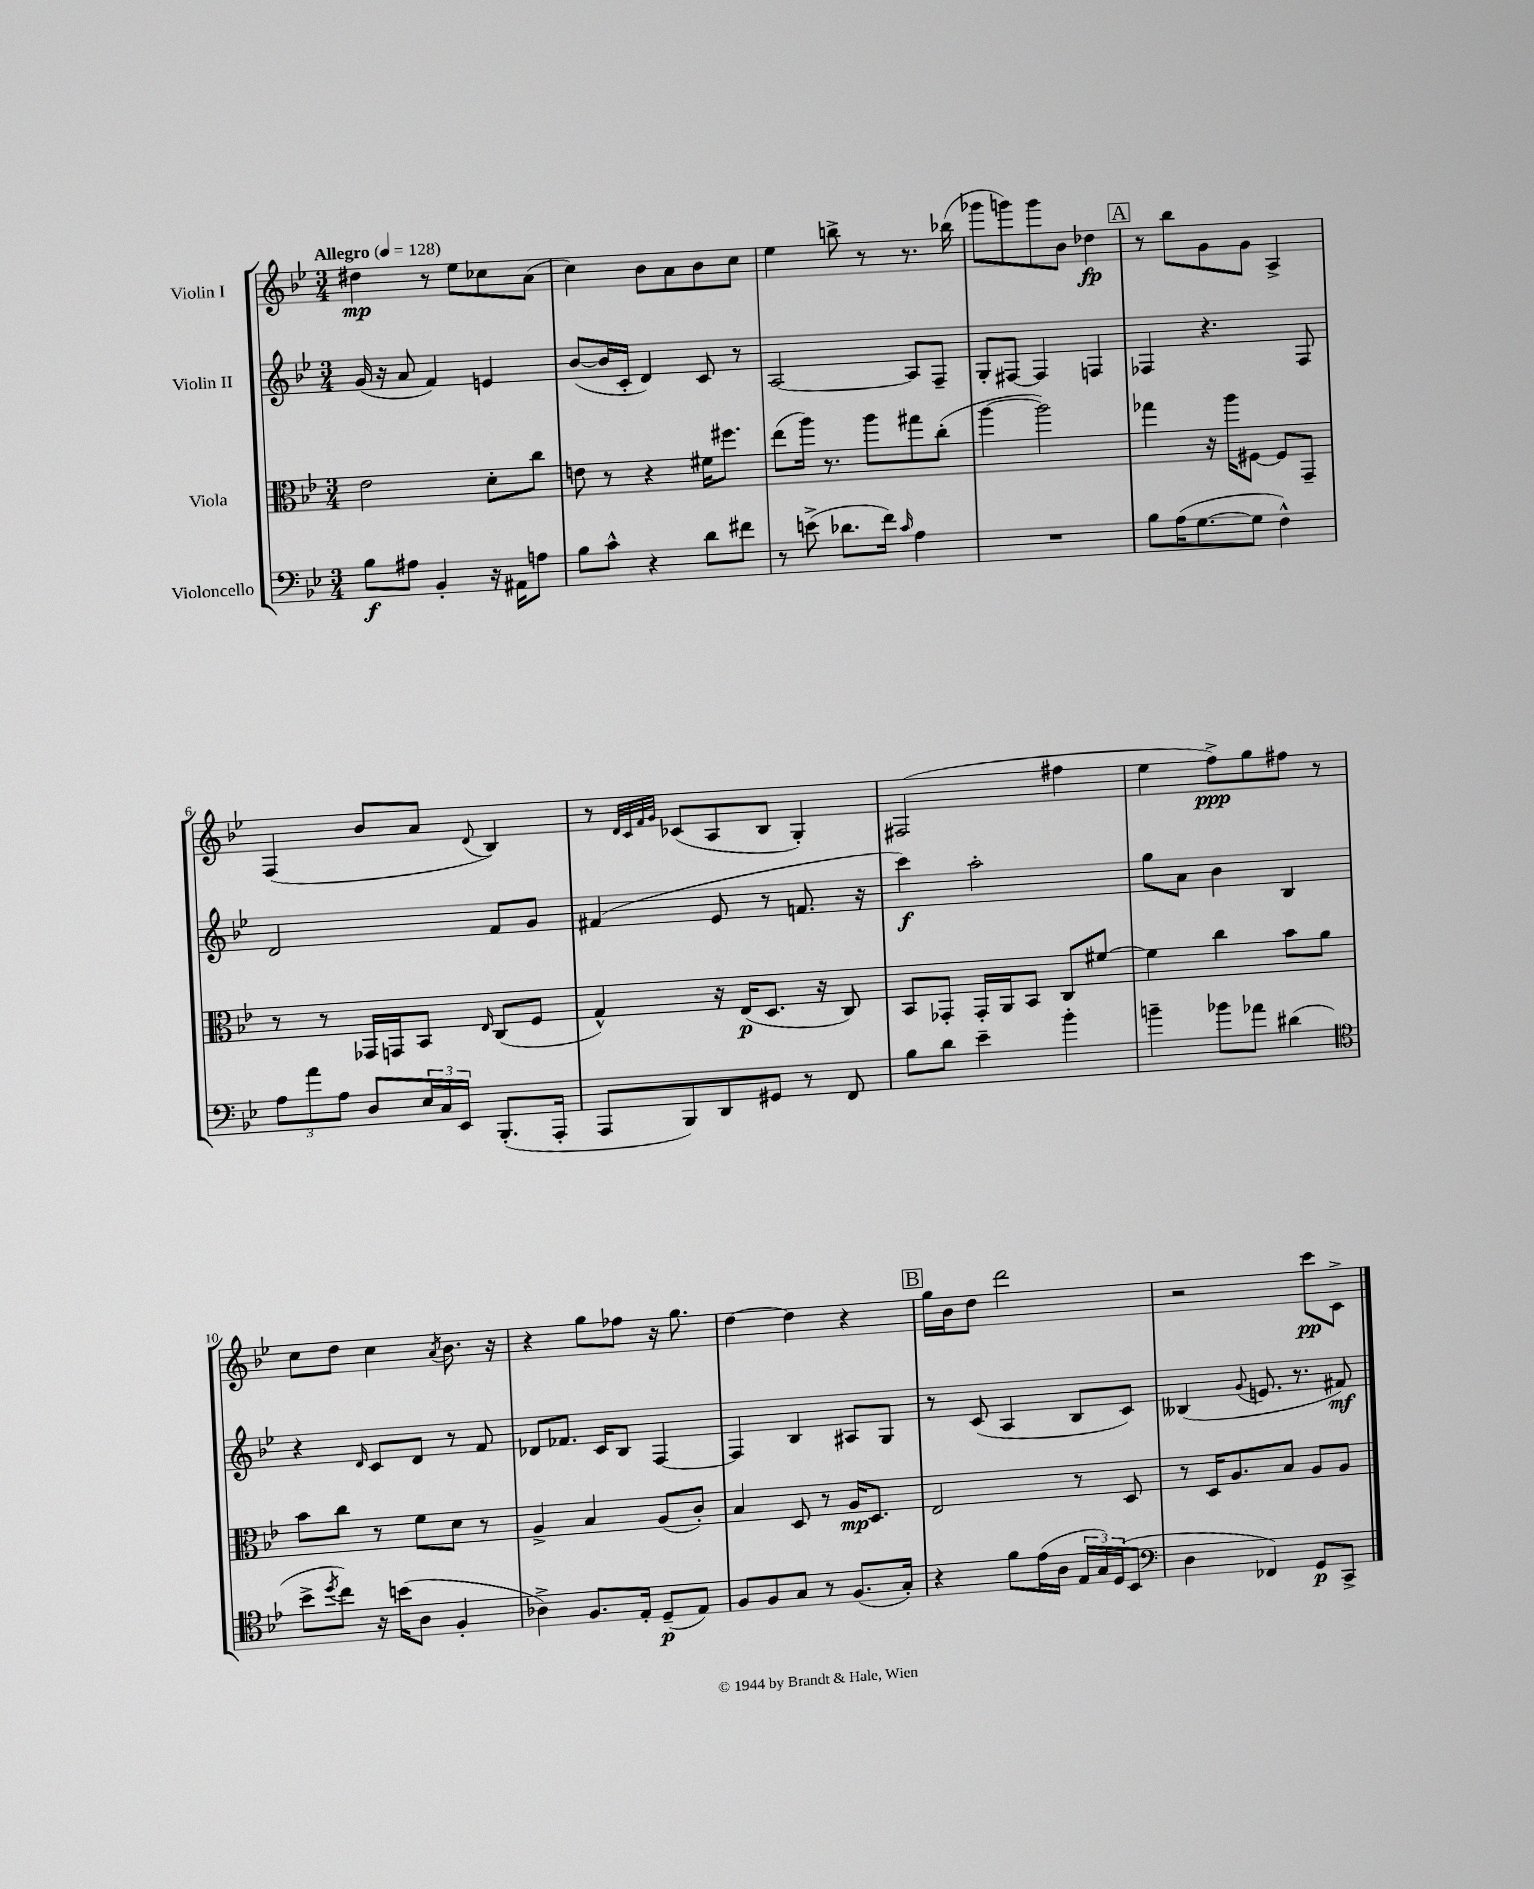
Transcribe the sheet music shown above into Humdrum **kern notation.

**kern	**kern	**kern	**kern
*staff4	*staff3	*staff2	*staff1
*clefF4	*clefC3	*clefG2	*clefG2
*k[b-e-]	*k[b-e-]	*k[b-e-]	*k[b-e-]
*M3/4	*M3/4	*M3/4	*M3/4
*MM128	*MM128	*MM128	*MM128
8B-	2e-	(16g	4dd#
.	.	16r	.
8A#	.	8a	.
4BB-'	.	4f)	8r
.	.	.	8ee-
16r	8d'	4e	8cc-
16AA#	.	.	.
8A	8cc	.	(8a
=	=	=	=
8B-	8e	([8b-	4cc)
8c^^	8r	16b-]	.
.	.	16c'	.
4r	4r	4d)	8b-
.	.	.	8a
8d	16f#	8c	8b-
.	8.ff#	.	.
8f#	.	8r	8cc
=	=	=	=
8r	(8ee-	[2A	4ee-
(8e^	16aa)	.	.
.	8.r	.	.
8.d-	.	.	8bb^
.	8aa	.	8r
16f)	.	.	.
16qqc	.	.	.
4A	8gg#	8A]	8.r
.	(8cc'	8F~	.
.	.	.	(16bb-
=	=	=	=
2.r	[4aa	8G'	8ggg-
.	.	[8F#	8ggg)
.	2aa])	4F#]	8ggg
.	.	.	8b-
.	.	4F	4dd-
=	=	=	=
8B-	4gg-	4F-	8r
(16A	.	.	8bb-
[8.G	.	.	.
.	16r	4.r	8g
.	16aa	.	.
8G]	[8F#	.	8g
4F^^)	8F#]	.	4A^
.	8GG~	8F-	.
=	=	=	=
12A	8r	2d	(4F
12a	.	.	.
.	8r	.	.
12A	.	.	.
8D	16GG-	.	8b-
.	16GG	.	.
24E-	8BB-	.	8a
24C	.	.	.
24EE-	.	.	.
.	16qqE-	.	8qqd
(8.BBB-'	(8C	8f	4B-)
.	8F	8g	.
16AAA'	.	.	.
=	=	=	=
8AAA	4G^^)	(4f#	8r
.	.	.	32qqd
.	.	.	32qqc
.	.	.	32qqf
.	.	.	32qqg
8BBB-)	.	.	(8c-
8DD	16r	8e-	8A
.	(16E-	.	.
8GG#	8.D	8r	8B-
8r	.	8.f	4G')
.	16r	.	.
8FF	8C)	.	.
.	.	16r	.
=	=	=	=
8B-	8BB-	4ccc)	(2F#
8d	8GG-'	.	.
4e-~	16GG-'	2aa'	.
.	16AA	.	.
.	8BB-	.	.
4b-'	8C	.	4ff#
.	[8f#	.	.
=	=	=	=
4b~	4f#]	8gg	4ee-
.	.	8a	.
8b-	4cc	4b-	8ff^)
8a-	.	.	8gg
(4d#	8b-	4B-	8ff#
.	8a	.	8r
=	=	=	=
*clefC4	*	*	*
8b-^	8b-	4r	8cc
8qdd	.	.	.
8cc)	8cc	.	8dd
.	.	16qqd	.
16r	8r	8c	4cc
(16b	.	.	.
8A	8f	8d	.
.	.	.	8qa
4F'	8d	8r	8.b-
.	8r	8f	.
.	.	.	16r
=	=	=	=
4A-^)	4A^	8d-	4r
.	.	8.f-	.
8.F	4B-	.	8gg
.	.	16c	.
.	.	8B-	8ff-
16E-'	.	.	.
(8D~	(8A	[4F	16r
.	.	.	8.gg
8E-)	8c')	.	.
=	=	=	=
8F	4B-	4F]	[4dd
8F	.	.	.
8G	8D	4B-	4dd]
8r	8r	.	.
(8.F	16A	8A#	4r
.	8.D	.	.
.	.	8G	.
16G')	.	.	.
=	=	=	=
4r	2E-	8r	16gg
.	.	.	16b-
.	.	(8c	8dd
8f	.	4A	2ddd
(16e-	.	.	.
16A	.	.	.
24E-	8r	8B-	.
24G)	.	.	.
(24D	.	.	.
8BB-	8D	8c)	.
=	=	=	=
*clefF4	*	*	*
4D	8r	(4B--	2r
.	16D	.	.
.	8.A	.	.
.	.	8qqg	.
4FF-)	.	8.e	.
.	8B-	.	.
.	.	8.r	.
8GG	8A	.	8ccc
8CC^	8A	8f#)	8c^
==	==	==	==
*-	*-	*-	*-
